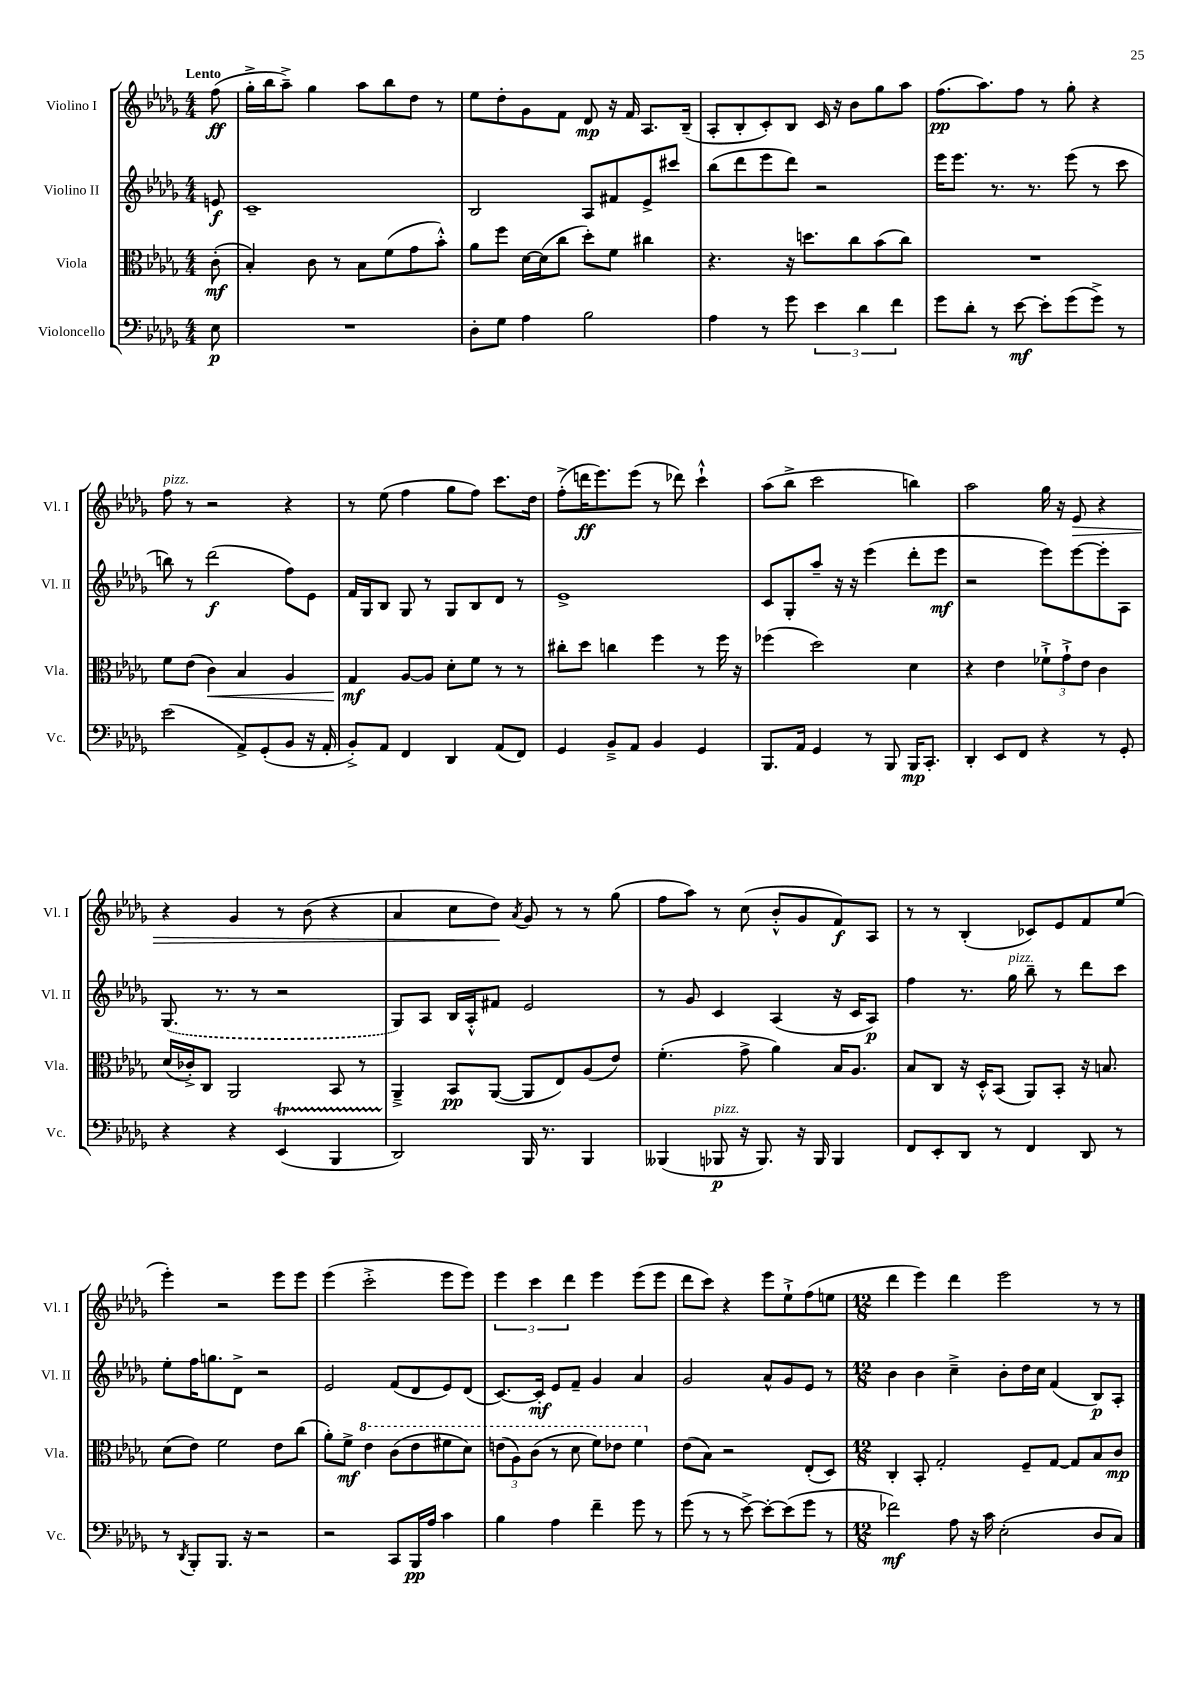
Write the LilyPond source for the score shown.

<<
\new StaffGroup <<
\new Staff = "s0" \with { instrumentName = "Violino I" shortInstrumentName = "Vl. I" } {
    \clef treble \key des \major \numericTimeSignature \time 4/4 \partial 8 \tempo "Lento"
    f''8\ff( |
    ges''16-.-> bes''16 aes''8--->) ges''4 aes''8 bes''8 des''8 r8 |
    ees''8 des''8-. ges'8 f'8 des'8\mp r16 f'16 aes8. bes16--( |
    aes8-. bes8-. c'8-.) bes8 c'16 r16 bes'8 ges''8 aes''8 |
    f''8.\pp( aes''8.) f''8 r8 ges''8-. r4 |
    f''8^\markup { \italic "pizz." } r8 r2 r4 |
    r8 ees''8( f''4 ges''8 f''8) c'''8. des''16 |
    f''8-.->( d'''16\ff ees'''8.) ees'''8( r8 des'''8) c'''4-!-^ |
    aes''8( bes''8-> c'''2 b''4) |
    aes''2 ges''16 r16 ees'8\> r4 |
    r4 ges'4 r8 bes'8( r4 |
    aes'4 c''8 des''8\!) \acciaccatura { aes'8 } ges'8 r8 r8 ges''8( |
    f''8 aes''8) r8 c''8( bes'8-.-^ ges'8 f'8\f) aes8 |
    r8 r8 bes4-.( ces'8) ees'8 f'8 ees''8( |
    ees'''4-.) r2 ees'''8 ees'''8 |
    ees'''4( c'''2-.-> ees'''8 ees'''8) |
    \tuplet 3/2 { ees'''4 c'''4 des'''4 } ees'''4 ees'''8( ees'''8 |
    des'''8 c'''8) r4 ees'''8 ees''8-!-> f''8( e''8 |
    \numericTimeSignature \time 12/8 des'''4 ees'''4) des'''4 ees'''2 r8 r8 \bar "|." |
}
\new Staff = "s1" \with { instrumentName = "Violino II" shortInstrumentName = "Vl. II" } {
    \clef treble \key des \major \numericTimeSignature \time 4/4 \partial 8
    e'8\f |
    c'1-- |
    bes2 aes8 fis'8 ees'8-> cis'''8 |
    bes''8( des'''8 ees'''8 des'''8) r2 |
    ees'''16 ees'''8. r8. r8. ees'''8( r8 c'''8 |
    b''8) r8 des'''2\f( f''8) ees'8 |
    f'16 ges16 bes8 ges8 r8 ges8 bes8 des'8 r8 |
    ees'1-> |
    c'8 ges8-. aes''8-- r16 r16 ees'''4( des'''8-. ees'''8\mf |
    r2 ees'''8) ees'''8~ ees'''8-. aes8 |
    \once \slurDashed ges8.( r8. r8 r2 |
    ges8) aes8 bes16 aes16-.-^ fis'8 ees'2 |
    r8 ges'8 c'4 aes4( r16 c'16 aes8\p) |
    f''4 r8. ges''16^\markup { \italic "pizz." } bes''8-- r8 des'''8 c'''8 |
    ees''8-. f''16 g''8. des'8-> r2 |
    ees'2 f'8( des'8 ees'8) des'8( |
    c'8.~) c'16-.\mf ees'8 f'8-- ges'4 aes'4 |
    ges'2 aes'8-^ ges'8 ees'8 r8 |
    \numericTimeSignature \time 12/8 bes'4 bes'4 c''4---> bes'8-. des''16 c''16 f'4( bes8\p) aes8-. \bar "|." |
}
\new Staff = "s2" \with { instrumentName = "Viola" shortInstrumentName = "Vla." } {
    \clef alto \key des \major \numericTimeSignature \time 4/4 \partial 8
    c'8-.\mf( |
    bes4-.) c'8 r8 bes8 f'8( ges'8 bes'8-.-^) |
    aes'8 f''8 des'16~ des'16( c''8 des''8-.) f'8 cis''4 |
    r4. r16 d''8. c''8 bes'8( c''8) |
    R1 |
    f'8 ees'8( c'4\<) bes4 aes4 |
    ges4\mf\! aes8~ aes8 des'8-. f'8 r8 r8 |
    cis''8-. des''8 c''4 f''4 r8 f''16 r16 |
    fes''4( des''2) des'4 |
    r4 ees'4 \tuplet 3/2 { fes'8-!-> ges'8-!-> ees'8 } c'4 |
    des'16( ces'16-.->) c8 aes,2 bes,8 r8 |
    aes,4---> bes,8\pp aes,8~( aes,8 ees8) aes8( ees'8) |
    f'4.-.( ges'8-> aes'4) bes16 aes8. |
    bes8 c8 r16 des16-.-^ bes,8( aes,8) bes,8-. r16 b8. |
    des'8( ees'8) f'2 ees'8 c''8( |
    aes'8-.) f'8->\mf \ottava #1 ees''4 c''8( ees''8 fis''8 des''8) |
    \tuplet 3/2 { e''8( aes'8) c''8( } r8 des''8 f''8) ees''8 f''4 \ottava #0 |
    ees'8( bes8) r2 ees8-.( des8) |
    \numericTimeSignature \time 12/8 c4-. bes,8-. ges2-. f8-- ges8~ ges8 bes8 c'8\mp \bar "|." |
}
\new Staff = "s3" \with { instrumentName = "Violoncello" shortInstrumentName = "Vc." } {
    \clef bass \key des \major \numericTimeSignature \time 4/4 \partial 8
    ees8\p |
    R1 |
    des8-. ges8 aes4 bes2 |
    aes4 r8 ges'8 \tuplet 3/2 { ees'4 des'4 f'4 } |
    ges'8 des'8-. r8 ees'8~\mf ees'8-. ges'8( ges'8->) r8 |
    ees'2( aes,8->) ges,8-.( bes,8 r16 aes,16-. |
    bes,8-.->) aes,8 f,4 des,4 aes,8( f,8) |
    ges,4 bes,8---> aes,8 bes,4 ges,4 |
    bes,,8. aes,16 ges,4 r8 bes,,8 bes,,16\mp c,8.-. |
    des,4-. ees,8 f,8 r4 r8 ges,8-. |
    r4 r4 ees,4\startTrillSpan( bes,,4 |
    des,2\stopTrillSpan) bes,,16 r8. bes,,4 |
    beses,,4( bes,,8\p^\markup { \italic "pizz." } r16 bes,,8.) r16 bes,,16 bes,,4 |
    f,8 ees,8-. des,8 r8 f,4 des,8 r8 |
    r8 \acciaccatura { des,8 } bes,,8-. bes,,8. r16 r2 |
    r2 c,8 bes,,16\pp aes16 c'4 |
    bes4 aes4 f'4-- ges'8 r8 |
    ges'8( r8 r8 ees'8~->) ees'8~-. ees'8( ges'8 r8 |
    \numericTimeSignature \time 12/8 fes'2\mf) aes8 r16 c'16 ees2-.( des8 c8) \bar "|." |
}
>>
>>
\layout { \context { \Score \remove "Bar_number_engraver" } }
